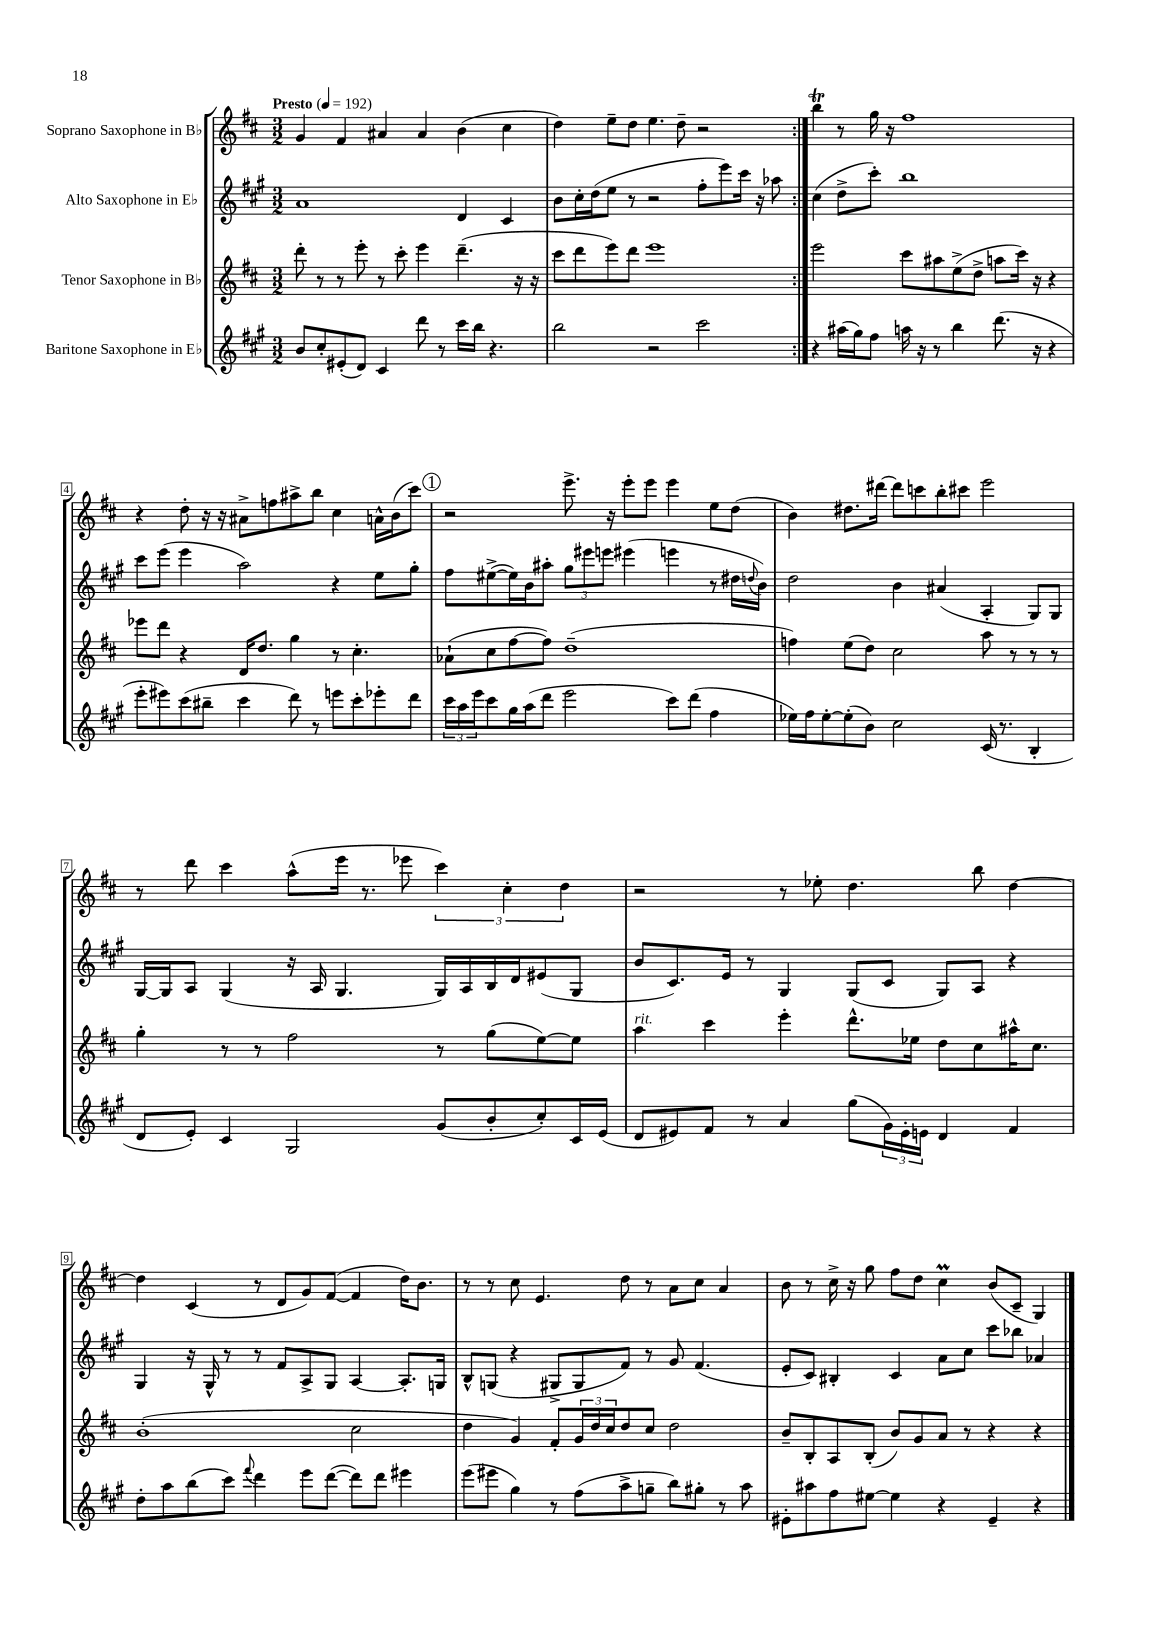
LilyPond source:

<<
\new StaffGroup <<
\new Staff = "s0" \with { instrumentName = "Soprano Saxophone in Bb" } {
    \clef treble \key d \major \numericTimeSignature \time 3/2 \tempo "Presto" 4 = 192
    \repeat volta 2 { g'4 fis'4 ais'4 ais'4 b'4( cis''4 |
    d''4) e''8-- d''8 e''4. d''8-- r2 | }
    b''4\trill r8 g''16 r16 fis''1 |
    r4 d''8-. r16 r16 ais'8-> f''8 ais''8-> b''8 cis''4 a'16-^ b'16( cis'''8) |
    \mark \markup { \circle "1" } r2 e'''8.-> r16 e'''8-. e'''8 e'''4 e''8 d''8( |
    b'4) dis''8. dis'''16~ dis'''8 c'''8 b''8-. cis'''8 e'''2 |
    r8 d'''8 cis'''4 a''8-^( e'''16 r8. ees'''8 \tuplet 3/2 { cis'''4) cis''4-. d''4 } |
    r2 r8 ees''8-. d''4. b''8 d''4~ |
    d''4 cis'4( r8 d'8 g'8) fis'8~( fis'4 d''16) b'8. |
    r8 r8 cis''8 e'4. d''8 r8 a'8 cis''8 a'4 |
    b'8 r8 cis''16-> r16 g''8 fis''8 d''8 cis''4\prall b'8( cis'8-- g4) \bar "|." |
}
\new Staff = "s1" \with { instrumentName = "Alto Saxophone in Eb" } {
    \clef treble \key a \major \numericTimeSignature \time 3/2
    \repeat volta 2 { a'1 d'4 cis'4 |
    b'8 cis''16-. d''16( e''8 r8 r2 fis''8-. e'''8) cis'''16 r16 aes''8 | }
    cis''4( d''8-> cis'''8-.) b''1 |
    cis'''8 e'''8( e'''4 a''2) r4 e''8 gis''8-. |
    \mark \markup { \circle "1" } fis''8 eis''8~->( eis''16) b'16 ais''8-. \tuplet 3/2 { gis''8 eis'''8 e'''8 } eis'''4( e'''4 r8 dis''16 \appoggiatura { d''8 } b'16) |
    d''2 b'4 ais'4( a4-. gis8) gis8 |
    gis16~ gis16 a8 gis4( r16 a16 gis4. gis16) a16 b16 d'16 eis'8( gis8 |
    b'8 cis'8.) e'16 r8 gis4 gis8( cis'8 gis8) a8 r4 |
    gis4 r16 gis16-^ r8 r8 fis'8 a8-> gis8 a4~ a8.-. g16 |
    b8-^ g8( r4 gis8-> gis8 fis'8) r8 gis'8 fis'4.( |
    e'8-. cis'8) bis4-. cis'4 a'8 cis''8 cis'''8 bes''8 aes'4 \bar "|." |
}
\new Staff = "s2" \with { instrumentName = "Tenor Saxophone in Bb" } {
    \clef treble \key d \major \numericTimeSignature \time 3/2
    \repeat volta 2 { d'''8-. r8 r8 e'''8-. r8 cis'''8-. e'''4 d'''4.--( r16 r16 |
    cis'''8 d'''8 e'''8) d'''8 e'''1 | }
    e'''2 cis'''8 ais''8 e''8->( d''8-> a''8 cis'''16) r16 r4 |
    ees'''8 d'''8 r4 d'16 d''8. g''4 r8 cis''4.-. |
    \mark \markup { \circle "1" } aes'8-!( cis''8 fis''8~ fis''8) d''1--( |
    f''4) e''8( d''8) cis''2 a''8 r8 r8 r8 |
    g''4-. r8 r8 fis''2 r8 g''8( e''8~) e''8 |
    a''4^\markup { \italic "rit." } cis'''4 e'''4-. d'''8.-^ ees''16 d''8 cis''8 ais''16-^ cis''8. |
    b'1-.( cis''2 |
    d''4 g'4) fis'8-. \tuplet 3/2 { g'16 d''16 cis''16 } d''8 cis''8 d''2 |
    b'8-- b8-. a8 b8-.( b'8) g'8 a'8 r8 r4 r4 \bar "|." |
}
\new Staff = "s3" \with { instrumentName = "Baritone Saxophone in Eb" } {
    \clef treble \key a \major \numericTimeSignature \time 3/2
    \repeat volta 2 { b'8 cis''8-. eis'8-.( d'8) cis'4 d'''8 r8 cis'''16 b''16 r4. |
    b''2 r2 cis'''2 | }
    r4 ais''16( gis''16) fis''8 a''16 r16 r8 b''4 d'''8.( r16 r4 |
    e'''8-. eis'''8) cis'''8( bis''8-- cis'''4 d'''8) r8 e'''8 cis'''8-. ees'''8-. d'''8 |
    \mark \markup { \circle "1" } \tuplet 3/2 { cis'''16 a''16 e'''16 } cis'''8 gis''16 a''16( d'''8 e'''2 cis'''8) d'''8( fis''4 |
    ees''16) fis''16 ees''8~-. ees''8-.( b'8) cis''2 cis'16( r8. b4-. |
    d'8 e'8-.) cis'4 gis2 gis'8( b'8-. cis''8-.) cis'16 e'16( |
    d'8 eis'8) fis'8 r8 a'4 gis''8( \tuplet 3/2 { gis'16) eis'16-. e'16 } d'4 fis'4 |
    d''8-. a''8 b''8( cis'''8) \appoggiatura { fis'''8 } d'''4 e'''8 d'''8~( d'''8) d'''8 eis'''4 |
    e'''8( eis'''8 gis''4) r8 fis''8( a''8-> g''8-- b''8) gis''8-. r8 a''8 |
    eis'8-. ais''8 fis''8 eis''8~ eis''4 r4 eis'4-- r4 \bar "|." |
}
>>
>>
\layout { \context { \Score \override BarNumber.stencil = #(make-stencil-boxer 0.1 0.3 ly:text-interface::print) } }
